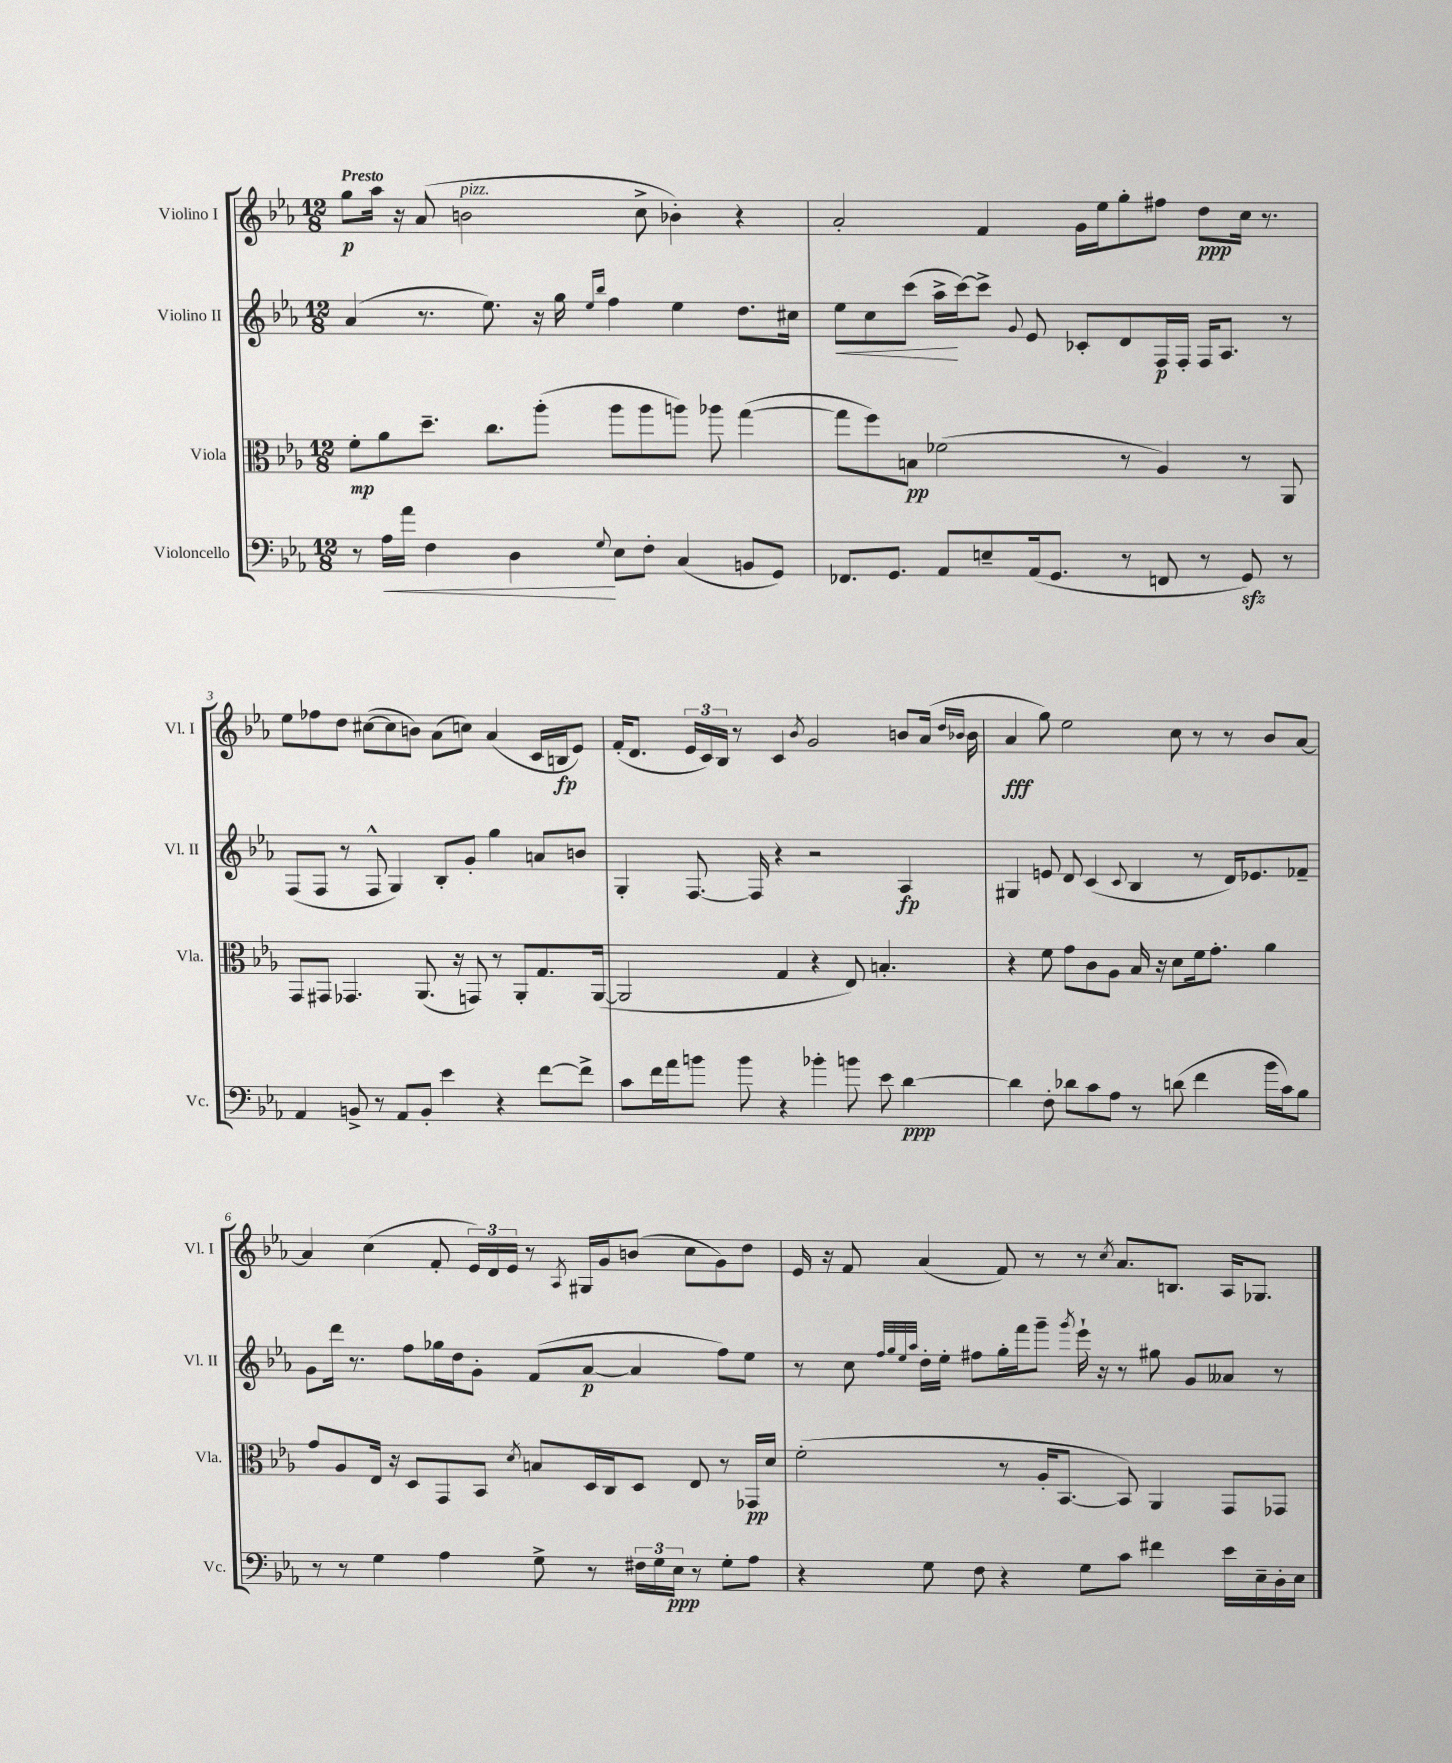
<<
\new StaffGroup <<
\new Staff = "s0" \with { instrumentName = "Violino I" shortInstrumentName = "Vl. I" } {
    \clef treble \key ees \major \numericTimeSignature \time 12/8 \tempo "Presto"
    \autoBeamOff g''8[\p aes''16] r16 aes'8( b'2^\markup { \italic "pizz." } c''8-> bes'4-.) r4 |
    aes'2-. f'4 g'16[ ees''16 g''8-. fis''8] d''8[\ppp c''16] r8. |
    ees''8[ fes''8 d''8] cis''8[~( cis''8 b'8]) aes'8[( c''8]) aes'4( c'16[ b16\fp ees'8]) |
    f'16[-.( d'8.] \tuplet 3/2 { ees'16[ c'16) bes16] } r8 c'4 \acciaccatura { bes'8 } g'2 b'8[ aes'16]( \grace { d''16[ bes'16] } bes'16 |
    aes'4\fff g''8) ees''2 c''8 r8 r8 bes'8[ aes'8]~ |
    aes'4 c''4( f'8-. \tuplet 3/2 { ees'16[) d'16 ees'16] } r8 \acciaccatura { aes8 } gis16[ g'16 b'8]( c''8[ g'8) d''8] |
    ees'16 r16 f'8 aes'4( f'8) r8 r8 \acciaccatura { c''8 } aes'8.[ b8.] aes16[ ges8.] \bar "|." |
}
\new Staff = "s1" \with { instrumentName = "Violino II" shortInstrumentName = "Vl. II" } {
    \clef treble \key ees \major \numericTimeSignature \time 12/8
    \autoBeamOff aes'4( r8. ees''8.) r16 g''16 \grace { ees''16[ bes''16] } f''4 ees''4 d''8.[ cis''16] |
    ees''8[\< c''8 c'''8]( aes''16[->\! c'''16~) c'''8]-> \appoggiatura { g'8 } ees'8 ces'8[-. d'8 f16\p f16]-. f16[ aes8.] r8 |
    f8[( f8] r8 f8-^ g4) bes8[-. g'8]-. g''4 a'8[ b'8] |
    g4-. f8.~ f16 r4 r2 aes4\fp |
    gis4 e'8 d'8 c'4( \appoggiatura { c'8 } bes4 r8 d'16[) ees'8. fes'8]-- |
    g'8[ d'''16] r8. f''8[ ges''16 d''16 g'8]-. f'8[( aes'8]~\p aes'4 f''8[) ees''8] |
    r8 c''8 \grace { f''32[ g''32 ees''32 aes''32] } d''16[-. ees''16]-. fis''8[ g''16-. f'''16 g'''8]-- \acciaccatura { g'''8 } ees'''16-! r16 r8 gis''8 g'8[ aeses'8] r8 \bar "|." |
}
\new Staff = "s2" \with { instrumentName = "Viola" shortInstrumentName = "Vla." } {
    \clef alto \key ees \major \numericTimeSignature \time 12/8
    \autoBeamOff f'8[-.\mp aes'8 d''8.]-- c''8.[ aes''8]-.( aes''8[ aes''8 a''8]) aes''8 g''4~( |
    g''8[ f''8) b8]\pp fes'2( r8 aes4) r8 aes,8 |
    g,8[ gis,8] ges,4. aes,8.( r16 g,8) r8 aes,8[-. g8. aes,16]~( |
    aes,2 g4 r4 ees8) b4.-. |
    r4 f'8 g'8[ c'8 aes8] bes16 r16 d'8[ f'16 g'8.]-. aes'4 |
    g'8[ aes8 ees16] r16 d8[ g,8 bes,8] \acciaccatura { d'8 } b8[ d16 c16 d8] ees8 r8 ges,16[\pp d'16] |
    f'2-.( r8 aes16[-. bes,8.]~ bes,8) aes,4 g,8[ ges,8] \bar "|." |
}
\new Staff = "s3" \with { instrumentName = "Violoncello" shortInstrumentName = "Vc." } {
    \clef bass \key ees \major \numericTimeSignature \time 12/8
    \autoBeamOff r8 aes16[\< aes'16] f4 d4\! \appoggiatura { g8 } ees8[ f8]-. c4( b,8[ g,8]) |
    fes,8.[ g,8.] aes,8[ e8-- aes,16( g,8.] r8 f,8 r8 g,8\sfz) r8 |
    aes,4 b,8-> r8 aes,8[ b,8]-. ees'4 r4 f'8[~ f'8]-> |
    c'8[ f'16 aes'16 b'8] b'8 r4 bes'4-. b'8 ees'8 d'4~\ppp |
    d'4 f8-. des'8[ c'8 aes8] r8 d'8( f'4 bes'16[ c'16) bes8] |
    r8 r8 g4 aes4 g8-> r8 \tuplet 3/2 { fis16[ g16 ees16]\ppp } r8 g8[-. aes8] |
    r4 g8 f8 r4 g8[ c'8] fis'4 ees'16[ ees16-- d16-. ees16] \bar "|." |
}
>>
>>
